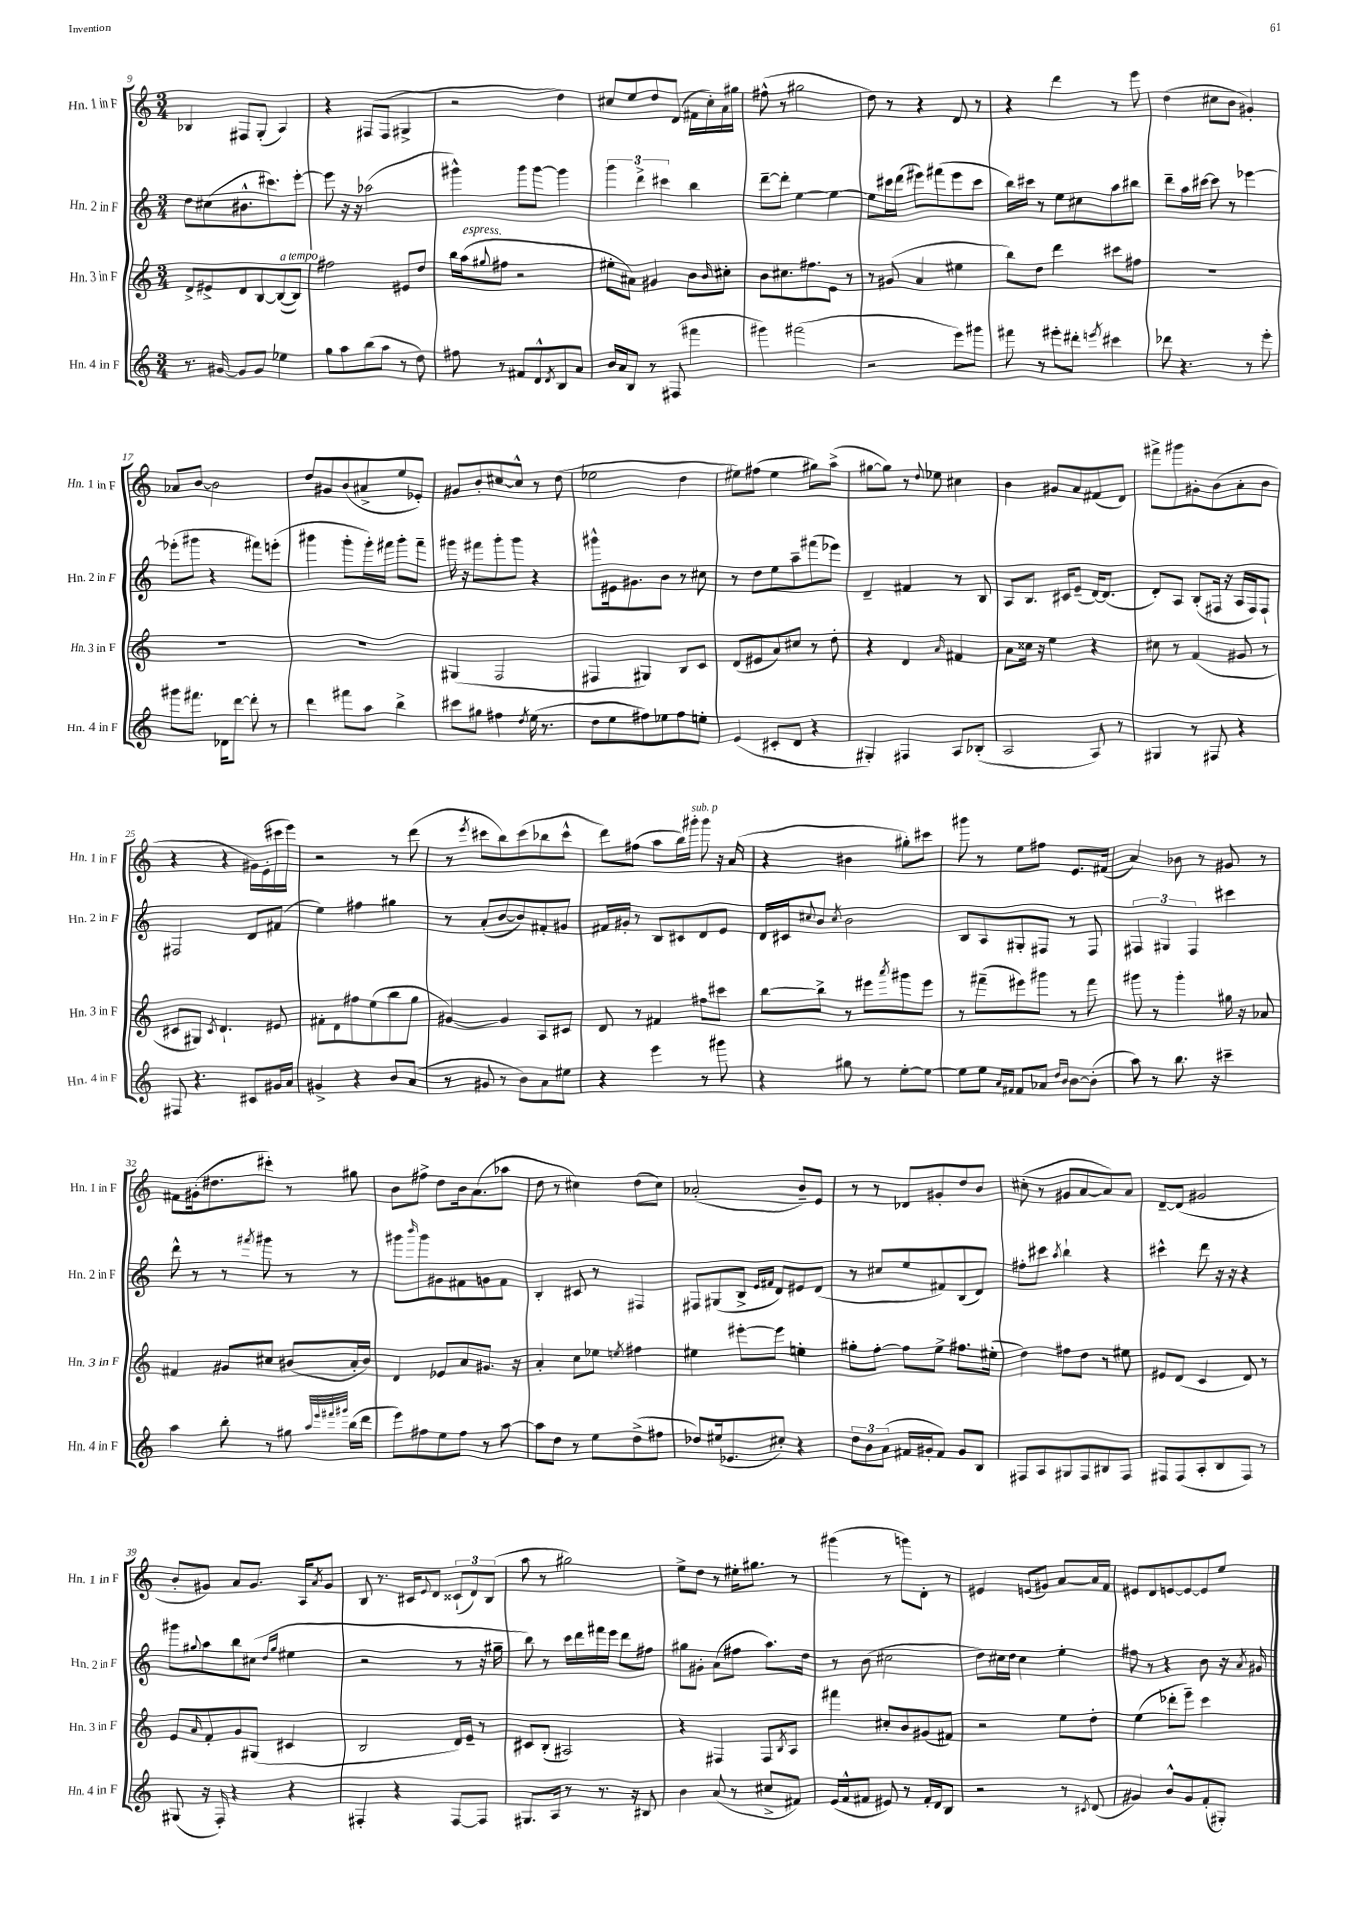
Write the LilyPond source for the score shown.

<<
\new StaffGroup <<
\new Staff = "s0" \with { instrumentName = "Hn. 1 in F" shortInstrumentName = "Hn. 1 in F" } {
    \clef treble \key c \major \numericTimeSignature \time 3/4
    bes4 fis8 g8-.( a4) |
    r4 fis8( fis8 gis4-> |
    r2 d''4) |
    cis''8 e''8 d''8 d'8( fis'16 cis''16-.) a'16 gis''16 |
    fis''8-^( r8 gis''2 |
    d''8) r8 r4 d'8 r8 |
    r4 d'''4 r8 e'''8 |
    d''4( cis''8 b'8 gis'4-.) |
    aes'8 b'8~ b'2 |
    d''8 gis'8 b'8( ais'8-> e''8 ees'8-.) |
    gis'8 b'8-. cis''8~ cis''8-^ r8 d''8( |
    ees''2 d''4 |
    eis''8) fis''8( eis''4 gis''8) a''8->( |
    gis''8~ gis''8) r8 \appoggiatura { d''8 } ees''8 cis''4 |
    b'4 gis'8 a'8 fis'8( d'8) |
    fis'''8-> gis'''8 gis'8-. b'8( a'8-. b'8 |
    r4 r4 gis'16) e'16-.( cis'''16 e'''16) |
    r2 r8 d'''8( |
    r8 \acciaccatura { e'''8 } cis'''8 b''8) cis'''8( bes''8 cis'''8-^ |
    d'''8) fis''8( a''8 b''16) gis'''16-.^\markup { \italic "sub. p" } gis'''8 r16 a'16( |
    r4 bis'4 gis''8-.) cis'''8 |
    gis'''8 r8 e''8 fis''8 e'8. fis'16( |
    a'4) bes'8 r8 gis'8 r8 |
    fis'8 gis'16-.( dis''8. cis'''8-.) r8 gis''8 |
    b'8 fis''8-> d''8 b'16 a'8.( aes''8 |
    d''8 r8 cis''4) d''8( cis''8) |
    aes'2-.( b'8--) e'8 |
    r8 r8 des'8 gis'8-. d''8 b'8 |
    cis''8-.( r8 gis'8 a'8~ a'8) a'8 |
    d'8~-- d'8( gis'2 |
    b'8-. gis'8) a'8 gis'8. a16 \acciaccatura { a'8 } gis'8 |
    b8 r8. cis'16 \appoggiatura { e'8 } d'8 \tuplet 3/2 { cisis'8-!( d'8) b8( } |
    a''8 r8 gis''2) |
    e''8-> d''8 r8 eis''16-. gis''8. r8 |
    gis'''4( r8 g'''8) d'8-. r8 |
    eis'4 e'8( gis'8) a'8~ a'16 f'16 |
    eis'8 d'8 e'8~ e'8~ e'8 e''8 \bar "|." |
}
\new Staff = "s1" \with { instrumentName = "Hn. 2 in F" shortInstrumentName = "Hn. 2 in F" } {
    \clef treble \key c \major \numericTimeSignature \time 3/4
    d''8 cis''8( bis'8.-^ cis'''8.) e'''8~-. |
    e'''8 r16 r16 aes''2( |
    gis'''4-^) gis'''8 gis'''8~ gis'''4 |
    \tuplet 3/2 { g'''4 d'''4-> cis'''4 } b''4 |
    d'''8~-- d'''8-. e''4~ e''4~ |
    e''8 cis'''16 d'''16( eis'''8) fis'''8( eis'''8 cis'''8 |
    b''16) cis'''16 r8 e''8 cis''8 a''8 bis''8 |
    d'''8-- a''16 cis'''16~ cis'''8 r8 ees'''4~ |
    ees'''8-.( gis'''8 r4 fis'''8) e'''8-.( |
    gis'''4 gis'''8-. gis'''16-.) fis'''16 gis'''8-. fis'''8-- |
    gis'''16 r16 fis'''8 gis'''8-. gis'''8 r4 |
    gis'''8-^ eis'16 gis'8. b'8 r8 cis''8 |
    r8 d''8 e''8 a''8-- fis'''8( ees'''8) |
    d'4-- fis'4 r8 b8 |
    a8 b8. cis'16 e'8--( d'16~) d'8.( |
    d'8-.) a8 b8-.( fis16 r16 a16 fis16) fis8-! |
    fis2 d'8 fis'8( |
    e''4) fis''4 gis''4 |
    r8 a'8-.( b'8~ b'8) fis'8-. gis'8 |
    fis'16 gis'16-. r8 b8 cis'8 d'8 e'8 |
    d'16 cis'16 \appoggiatura { cis''8 } b'8 \acciaccatura { cis''8 } b'2 |
    b8 a8 gis8-. fis8 r8 fis8 |
    \tuplet 3/2 { fis4 gis4 fis4 } cis'''4 |
    d'''8-^ r8 r8 \acciaccatura { fis'''8 } gis'''8 r8 r8 |
    gis'''8 \grace { b'''16 } gis'''8 gis'8 fis'8 g'8 fis'8 |
    b4-. cis'8 r8 fis4 |
    fis8 gis8( b8-> \grace { e'16 fis'16 } d'8) eis'8 d'8( |
    r8 cis''8 e''8 fis'8) b8( d'8) |
    fis''8-. cis'''8 \acciaccatura { a''8 } b''4-! r4 |
    cis'''4-^ d'''8 r16 r16 r4 |
    gis'''8 \appoggiatura { gis''8 } a''8 b''8 cis''8( \grace { d''16 gis''16 } eis''4 |
    r2 r8 r16 gis''16-- |
    b''8) r8 c'''16 d'''16 fis'''16 e'''16 d'''8 fis''8 |
    gis''8 gis'8-. a'8( fis''8 a''8.) d''16 |
    r8 b'8( cis''2 |
    d''8) cis''16 d''16 cis''4 e''4-. |
    fis''8 r8 r4 b'8 r16 \acciaccatura { a'8 } gis'16 \bar "|." |
}
\new Staff = "s2" \with { instrumentName = "Hn. 3 in F" shortInstrumentName = "Hn. 3 in F" } {
    \clef treble \key c \major \numericTimeSignature \time 3/4
    d'8-> eis'8-> d'8 b8~ b8~^\markup { \italic "a tempo" }( b8) |
    fis''2 eis'8 d''8 |
    b''16 a''16^\markup { \italic "espress." }( \appoggiatura { gis''8 } fis''8 r2 |
    eis''8-. ais'8) gis'4 b'8 \grace { b'16 } cis''8-. |
    b'8 cis''8. fis''8. e'8 r8 |
    r8 gis'8( a'4 eis''4 |
    b''8) d''8 d'''4 cis'''8 fis''8 |
    R2. |
    R2. |
    R2. |
    gis4( f2 |
    fis4 gis4) b8 c'8 |
    d'8( eis'8 a'8) cis''8 r8 d''8-. |
    r4 d'4 \grace { a'16 } fis'4 |
    a'8 cisis''16 r16 e''4 r4 |
    cis''8 r8 f'4( gis'8 r8 |
    cis'8 gis8) \acciaccatura { cis'8 } d'4.-! eis'8 |
    fis'8-. d'8 fis''8 e''8( b''8 g''8 |
    gis'4~) gis'4 a8 cis'8 |
    d'8 r8 fis'4 fis''8 cis'''8 |
    b''8~ b''8-> r8 eis'''8 \acciaccatura { a'''8 } gis'''8 eis'''8 |
    r8 fis'''8--( eis'''8) gis'''8 r8 fis'''8 |
    gis'''8 r8 gis'''4-. gis''16 r16 aes'8 |
    fis'4 gis'8 cis''8 bis'8( a'16-. bis'16) |
    d'4 ees'8 a'8 gis'8. r16 |
    a'4-. c''8 ees''8 \acciaccatura { e''8 } fis''4 |
    eis''4 eis'''8~-. eis'''8 e''4-. |
    gis''8-. f''8~-. f''8 e''8-> fis''8. eis''16-.( |
    d''4) fis''8 d''8 r8 eis''8 |
    eis'8 d'8( c'4 d'8) r8 |
    e'8 \grace { a'16 } f'8-. g'8 gis8( cis'4 |
    b2 d'16) e'16-- r8 |
    cis'8 b8-.( ais2) |
    r4 fis4 fis8 \acciaccatura { b8 } a8 |
    fis'''4 cis''8-. b'8 gis'8( fis'8) |
    r2 e''8 d''8-. |
    e''4( des'''8-. e'''8--) c'''4 \bar "|." |
}
\new Staff = "s3" \with { instrumentName = "Hn. 4 in F" shortInstrumentName = "Hn. 4 in F" } {
    \clef treble \key c \major \numericTimeSignature \time 3/4
    r8. gis'16~ gis'8 gis'8 ees''4 |
    g''8 a''8 b''8( a''8 r8 d''8) |
    fis''8 r8 fis'8 d'8-^ \acciaccatura { d'8 } b8 a'8 |
    b'16 a'16 b8 r8 fis8( fis'''4 |
    gis'''4) fis'''2( |
    r2 e'''8) gis'''8 |
    fis'''8 r8 eis'''8-. dis'''8-. \acciaccatura { e'''8 } cis'''4 |
    des'''8 r4. r8 e'''8-. |
    gis'''8 fis'''8. des'16 d'''8~ d'''8-. r8 |
    d'''4 fis'''8 a''8 b''4-> |
    cis'''8 gis''8 fis''4 \acciaccatura { d''8 } e''16( r8. |
    d''8 e''8 fis''8) ees''8 fis''8 e''8-. |
    e'4( cis'8-. d'8 r4 |
    gis4-.) fis4 a8 bes8-.( |
    a2 a8) r8 |
    gis4 r8 fis8 r4 |
    fis8 r4. cis'8 gis'16 a'16 |
    gis'4-> r4 b'8 a'8( |
    r8 gis'8 r8 b'8) a'8 eis''8 |
    r4 e'''4 r8 gis'''8 |
    r4 gis''8 r8 e''8~-. e''8~ |
    e''8 e''8 \grace { a'16 fis'16 } fis'8 aes'8 \grace { d''16 b'16 } b'8~ b'8-.( |
    a''8) r8 b''8. r16 cis'''4-- |
    a''4 b''8-. r8 gis''8 \grace { a''32 e'''32 fis'''32 gis'''32 } b''16( d'''16 |
    e'''8) fis''8 e''8 fis''8 r8 a''8~ |
    a''8 d''8 r8 e''8 d''8->( fis''8 |
    des''8) eis''16( ees'8. cis''8-.) r4 |
    \tuplet 3/2 { d''8 b'8 a'8( } fis'16 gis'16-. fis'8) gis'8 b8 |
    fis8 a8 gis8 fis8 bis8 fis8 |
    fis8 fis8( a8-. b8 fis8) r8 |
    gis8( r16 f16-.) r4 r4 |
    fis4-. r4 fis8~ fis8 |
    gis8. a16 r8 r8. r16 bis8 |
    b'4 a'8( r8 cis''8-> fis'8) |
    e'16( f'16-^ fis'8 eis'8) r8 fis'16-. d'16 b8 |
    r2 r8 \acciaccatura { cis'8 } d'8( |
    gis'4) b'8-^ gis'8 f'8-.( gis8-.) \bar "|." |
}
>>
>>
\layout { \context { \Score currentBarNumber = #9 } }
